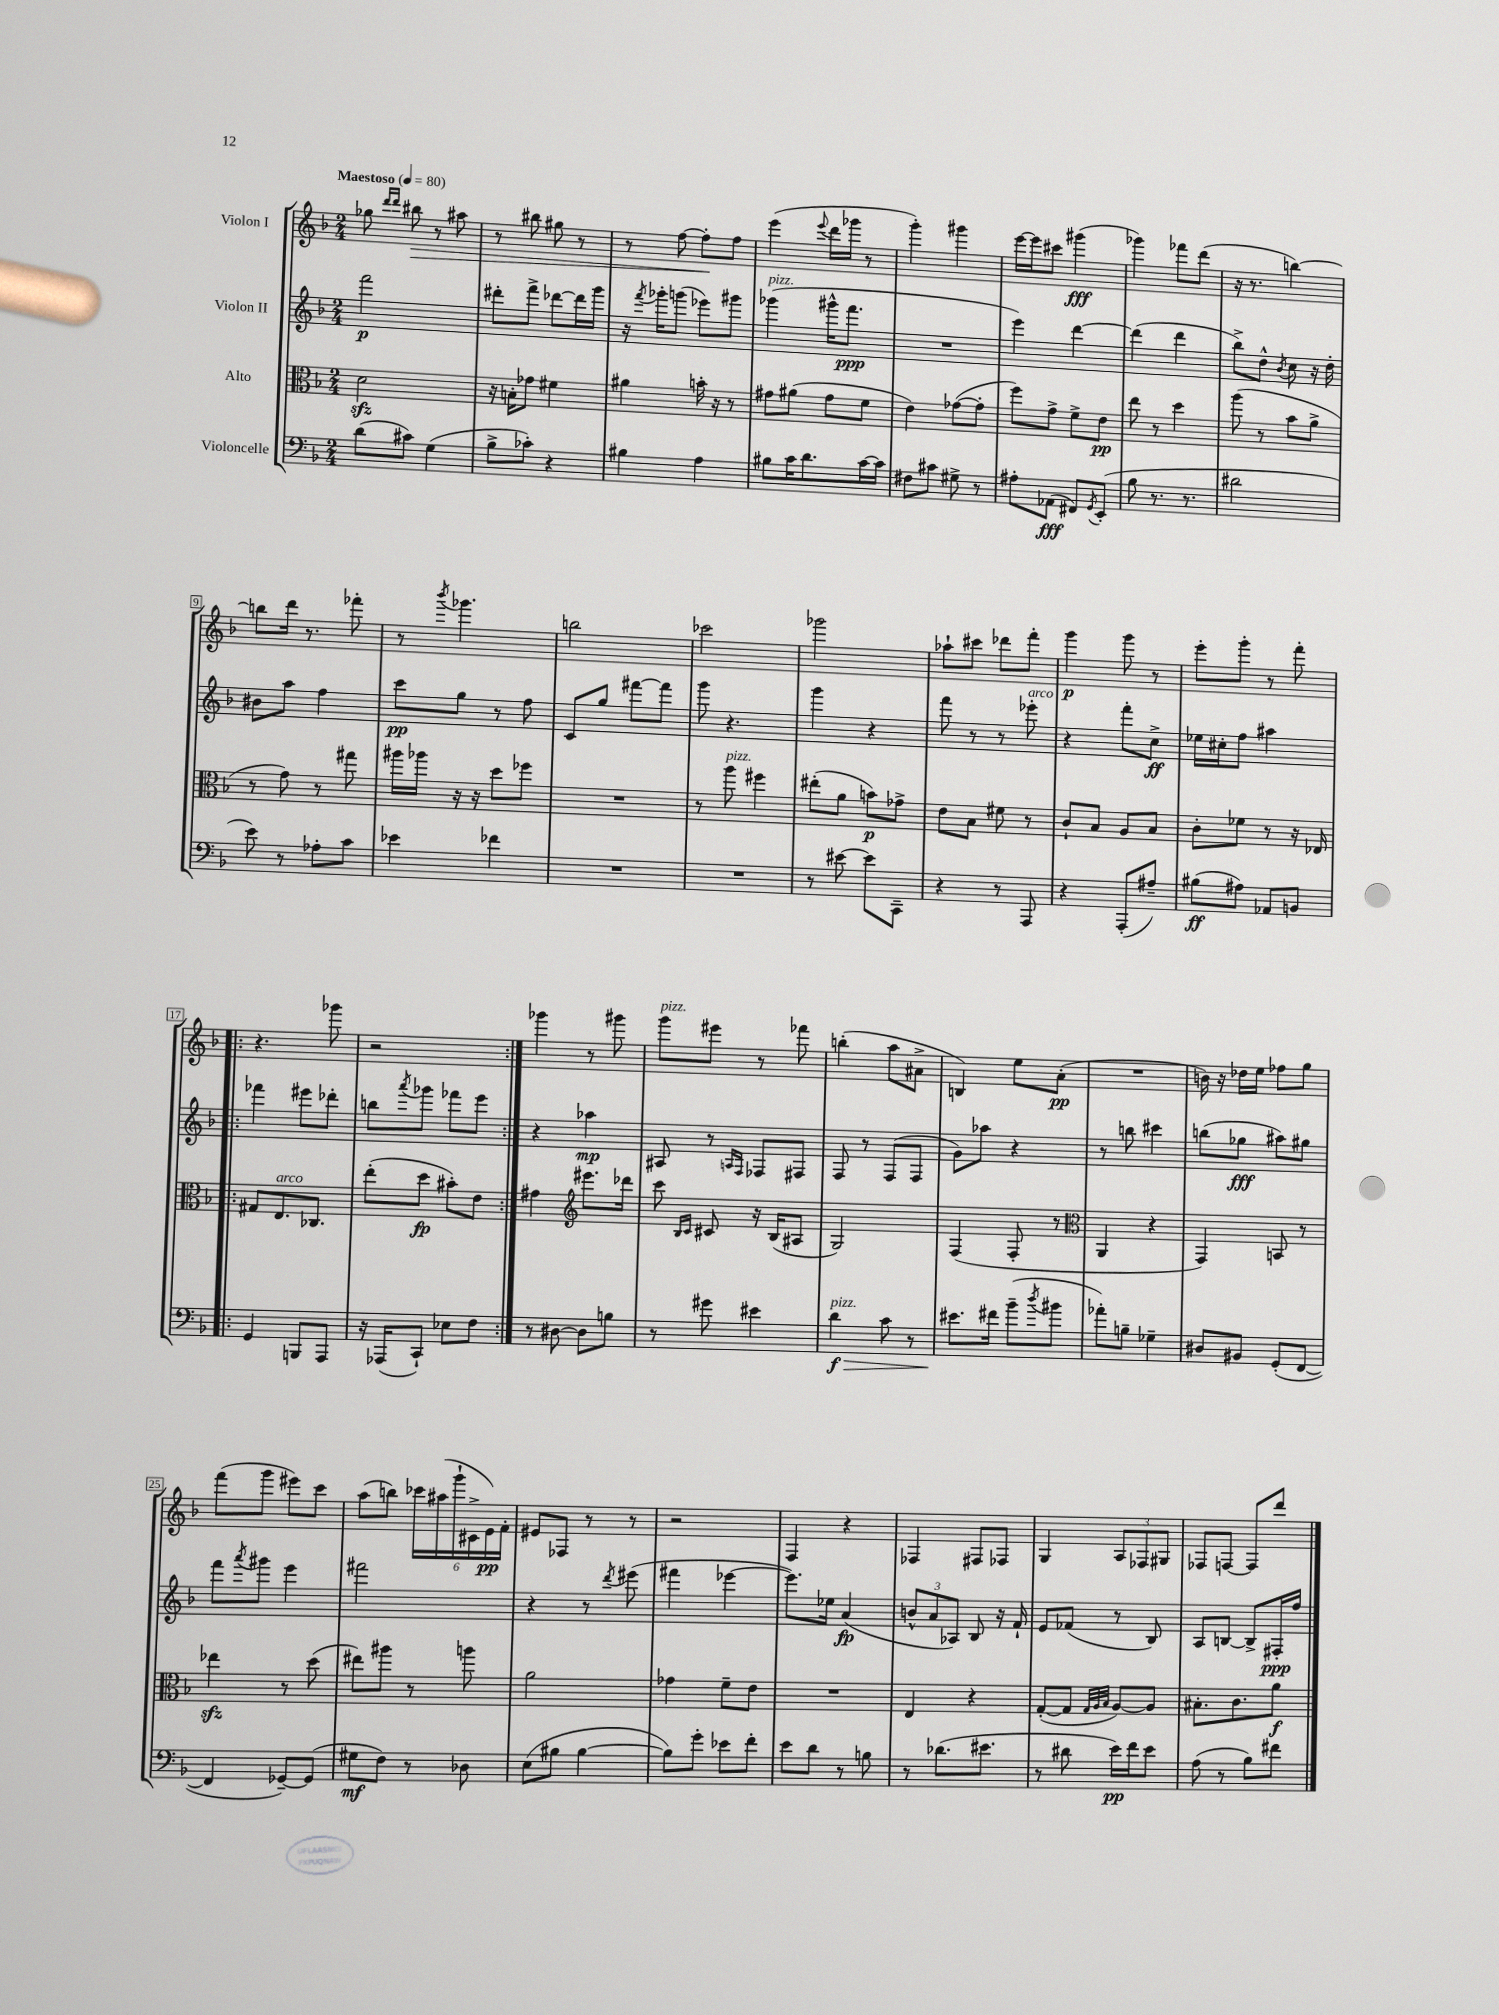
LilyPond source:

<<
\new StaffGroup <<
\new Staff = "s0" \with { instrumentName = "Violon I" } {
    \clef treble \key f \major \numericTimeSignature \time 2/4 \tempo "Maestoso" 4 = 80
    ges''8 \grace { d'''16 d'''16 } bis''8\> r8 ais''8 |
    r8 bis''8 gis''8 r8 |
    r8 f''8~ f''8-.\! f''8 |
    e'''4( \appoggiatura { e'''8 } d'''16 ges'''16 r8 |
    g'''4-.) gis'''4 |
    e'''16~ e'''16 cis'''8 gis'''4\fff( |
    ges'''4) fes'''8 d'''8( |
    r16 r8. b''4~) |
    b''8 d'''16 r8. fes'''8-. |
    r8 \acciaccatura { bes'''8 } ges'''4. |
    b''2 |
    ces'''2 |
    ges'''2 |
    aes''8-! cis'''8 des'''8 f'''8-. |
    g'''4\p g'''8 r8 |
    e'''8-. g'''8-. r8 f'''8-. |
    \repeat volta 2 { r4. ges'''8 |
    r2 | }
    ges'''4 r8 gis'''8 |
    g'''8^\markup { \italic "pizz." } eis'''8 r8 fes'''8 |
    b''4-.( a''8 ais'8-> |
    b4) e''8 a'8-.\pp( |
    R2 |
    b'16) r16 des''16 e''16 fes''8 g''8 |
    f'''8( g'''8 eis'''8) c'''8 |
    a''8( b''8) \tuplet 6/4 { ces'''16 ais''16( g'''16-! cis'16-> e'16\pp) f'16-. } |
    eis'8 fes8 r8 r8 |
    r2 |
    f4 r4 |
    fes4 fis8 fes8 |
    g4 \tuplet 3/2 { a8 fes8 gis8 } |
    fes8 f8~ f8 d'''8 \bar "|." |
}
\new Staff = "s1" \with { instrumentName = "Violon II" } {
    \clef treble \key f \major \numericTimeSignature \time 2/4
    f'''2\p |
    dis'''8-. f'''8-> des'''8~ des'''16 g'''16 |
    r16 \acciaccatura { f'''8 } ges'''16-. g'''8( ees'''8) gis'''8 |
    ges'''4^\markup { \italic "pizz." }( gis'''16-^ f'''8.\ppp |
    R2 |
    e'''4) d'''4~ |
    d'''4( d'''4 |
    bes''8->) d''8-^ \acciaccatura { bes'8 } c''8 r16 d''16-. |
    bis'8 a''8 f''4 |
    c'''8\pp g''8 r8 f''8 |
    c'8 g''8 fis'''8~ fis'''8 |
    g'''8 r4. |
    g'''4 r4 |
    f'''8 r8 r8 ees'''8-.^\markup { \italic "arco" } |
    r4 f'''8-. c''8->\ff |
    ees''16 cis''16-. f''8 ais''4 |
    \repeat volta 2 { fes'''4 eis'''8 des'''8-. |
    b''8 \acciaccatura { a'''8 } ges'''8 fes'''8 e'''8 | }
    r4 aes''4\mp |
    ais8 r8 \grace { a16 f16 } fes8 fis8 |
    f8 r8 f8( f8 |
    g'8) aes''8 r4 |
    r8 b''8 cis'''4 |
    b''8( ges''8\fff ais''8) gis''8 |
    f'''8 \acciaccatura { a'''8 } gis'''8 e'''4 |
    fis'''2 |
    r4 r8 \acciaccatura { d'''8 } eis'''8( |
    fis'''4 ees'''4~ |
    ees'''8.) ees''16 a'4\fp( |
    \tuplet 3/2 { b'8-^ a'8 aes8) } bes8 r16 f'16-! |
    e'8 fes'8( r8 bes8) |
    a8 b8~ b8-> fis16-.\ppp f''16 \bar "|." |
}
\new Staff = "s2" \with { instrumentName = "Alto" } {
    \clef alto \key f \major \numericTimeSignature \time 2/4
    d'2\sfz |
    r16 b16-. ges'8 fis'4 |
    ais'4 b'16-. r16 r8 |
    gis'8 ais'8( gis'8 f'8 |
    e'4) ges'8~( ges'8-. |
    f''8) g'8-> f'8-> e'8\pp |
    e''8 r8 d''4 |
    a''8( r8 bes'8 a'8-> |
    r8 g'8) r8 gis''8 |
    ais''16 aes''16 r16 r16 d''8 fes''8 |
    R2 |
    r8 a''8^\markup { \italic "pizz." } fis''4 |
    eis''8-.( a'8 b'8\p) ges'8-> |
    e'8 bes8 fis'8 r8 |
    c'8-! bes8 a8 bes8 |
    c'8-. fes'8 r8 r16 ees16 |
    \repeat volta 2 { gis8 e8.^\markup { \italic "arco" } ces8. |
    e''8-.( d''8\fp bis'8-.) e'8 | }
    gis'4 \clef treble eis'''8. des'''16 |
    c'''8 \grace { bes16 c'16 } cis'8 r16 bes16( ais8 |
    g2) |
    f4( f8-. r8 |
    \clef alto a,4 r4 |
    g,4) b,8 r8 |
    ees''4\sfz r8 d''8( |
    eis''8) ais''8 r8 a''8 |
    a'2 |
    ges'4 f'8-- e'8 |
    R2 |
    e4 r4 |
    g8~-.( g8 \grace { g32 a32 bes32 } a8~) a8 |
    bis8.-. c'8. a'8\f \bar "|." |
}
\new Staff = "s3" \with { instrumentName = "Violoncelle" } {
    \clef bass \key f \major \numericTimeSignature \time 2/4
    d'8( cis'8) g4( |
    bes8-> ces'8-.) r4 |
    bis4 a4 |
    bis8 c'16 d'8. c'16~ c'16 |
    fis8 cis'8 gis8-> r8 |
    ais8-. aes,8\fff( fis,8) \acciaccatura { g,8 } e,8-.( |
    bes8 r8. r8. |
    dis'2 |
    e'8) r8 aes8-. c'8 |
    ees'4 fes'4 |
    R2 |
    R2 |
    r8 eis'8~ eis'8 c,8-- |
    r4 r8 a,,8 |
    r4 a,,8-.( ais8--) |
    bis8\ff( ais8) aes,8 b,8 |
    \repeat volta 2 { g,4 b,,8 a,,8 |
    r16 aes,,16( c,8-!) ees8 f8 | }
    r8 dis8~ dis8 b8 |
    r8 gis'8 eis'4 |
    d'4\f\>^\markup { \italic "pizz." } c'8 r8 |
    eis'8.\! fis'16 bes'8--( \acciaccatura { d''8 } bis'8 |
    aes'8-.) b8-- ges4-- |
    dis8 bis,8 g,8-.( f,8~ |
    f,4 ges,8~--) ges,8( |
    gis8\mf f8) r8 des8 |
    e8( bis8 bis4~ |
    bis8) g'8-. ees'8 f'8-. |
    e'8 d'8 r8 b8 |
    r8 des'8.( eis'8. |
    r8 dis'8 e'16\pp) f'16 e'8 |
    a8( r8 bes8) fis'8 \bar "|." |
}
>>
>>
\layout { \context { \Score \override BarNumber.stencil = #(make-stencil-boxer 0.1 0.3 ly:text-interface::print) } }
